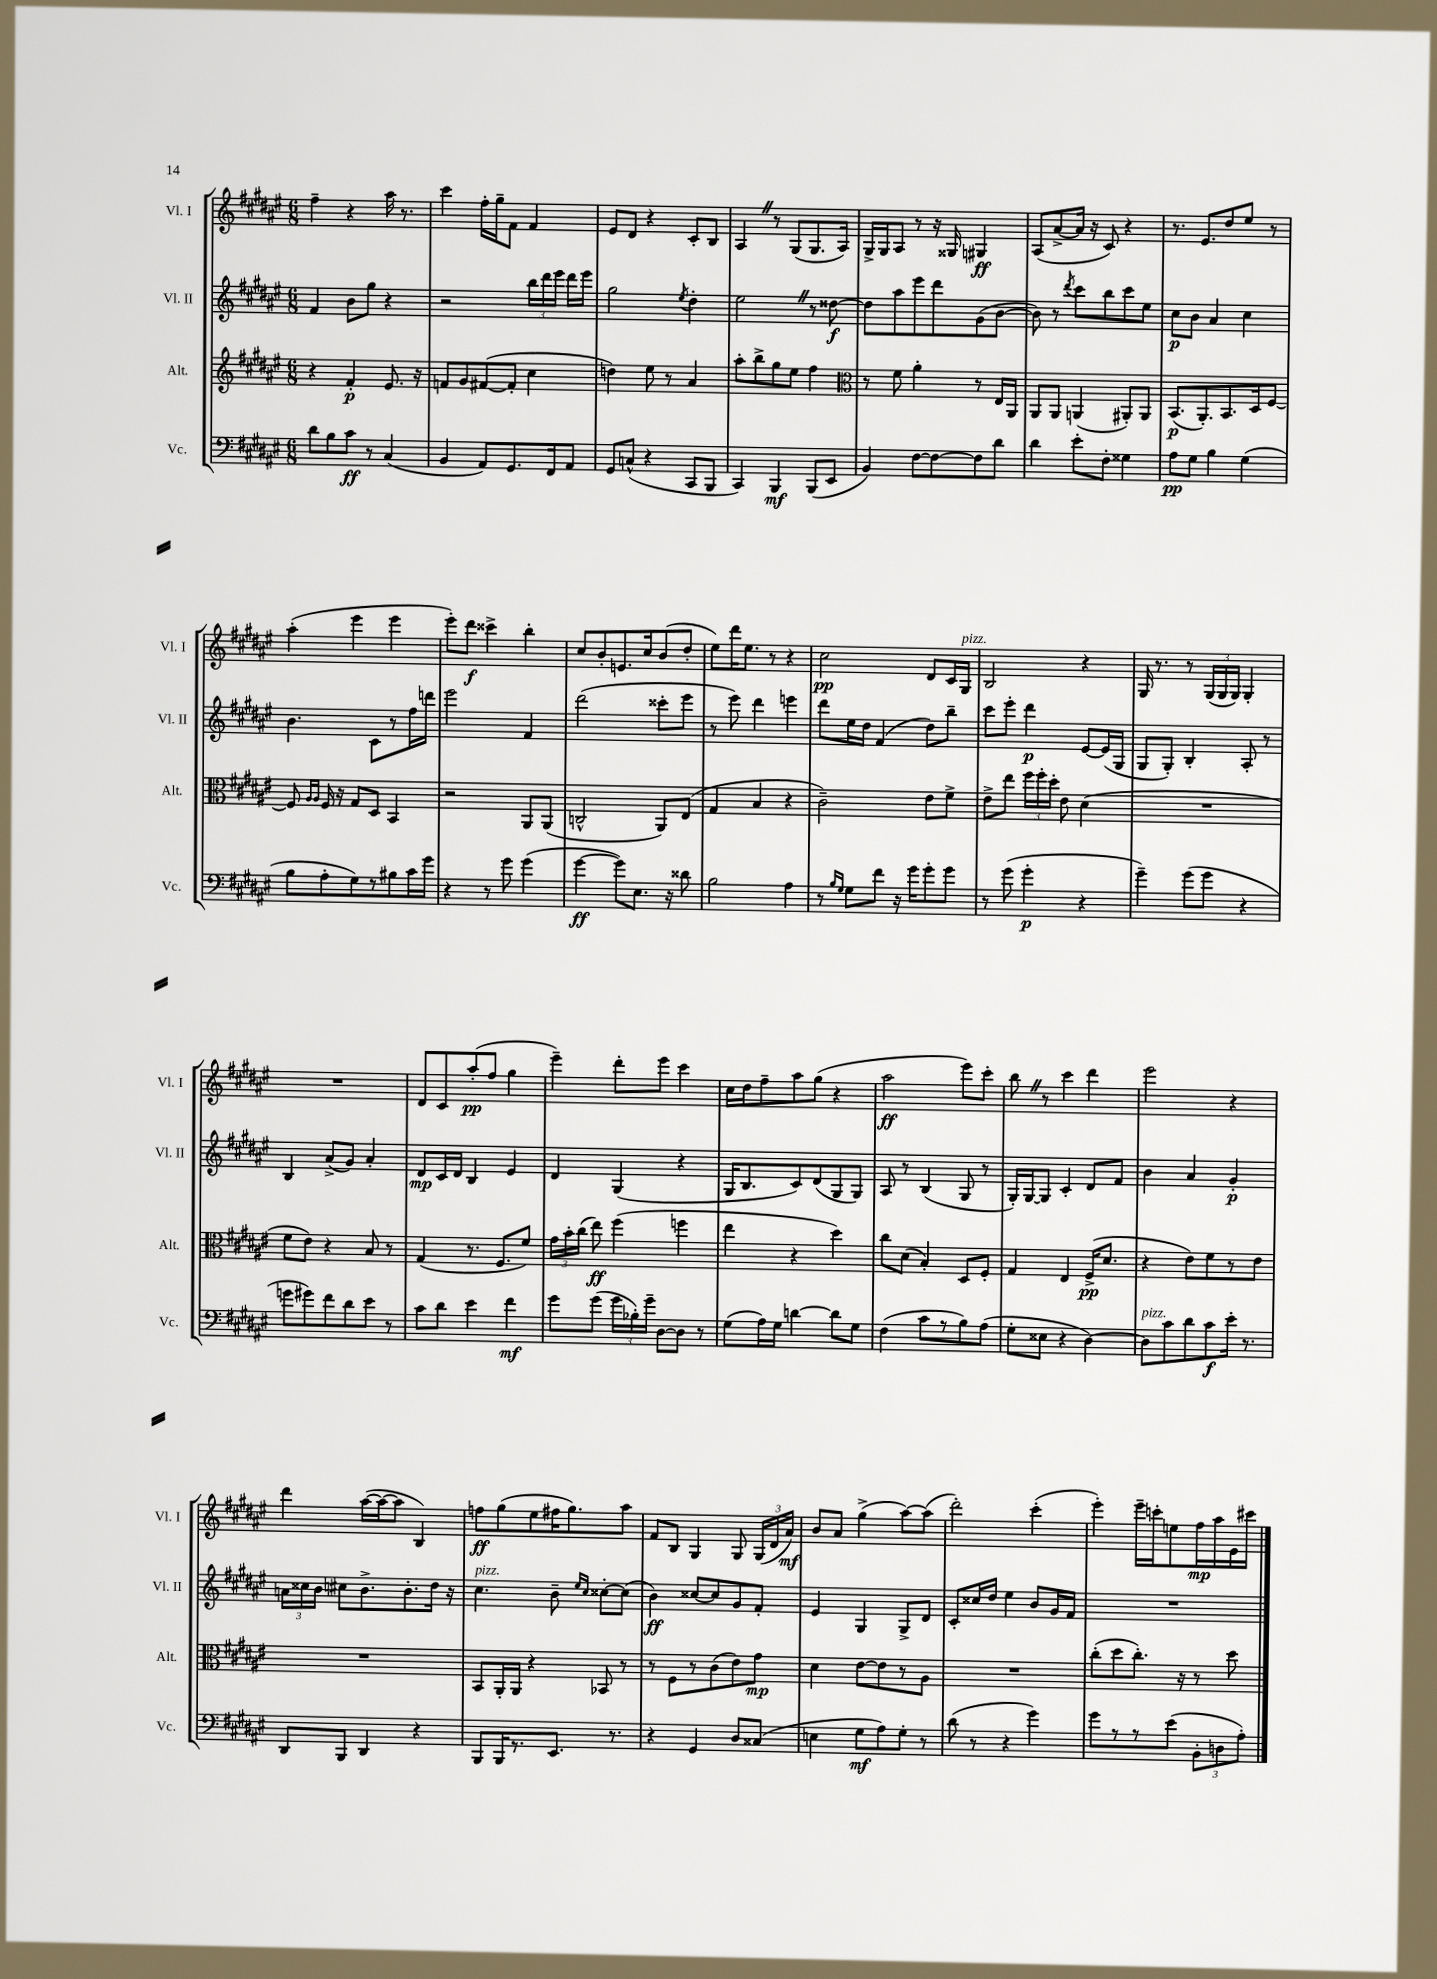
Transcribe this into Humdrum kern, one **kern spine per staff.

**kern	**kern	**kern	**kern
*staff4	*staff3	*staff2	*staff1
*clefF4	*clefG2	*clefG2	*clefG2
*k[f#c#g#d#a#e#]	*k[f#c#g#d#a#e#]	*k[f#c#g#d#a#e#]	*k[f#c#g#d#a#e#]
*M6/8	*M6/8	*M6/8	*M6/8
8d#	4r	4f#	4ff#~
8B	.	.	.
8c#	4f#'	8b	4r
8r	.	8gg#	.
(4C#	8.e#	4r	16aa#
.	.	.	8.r
.	16r	.	.
=	=	=	=
4BB	8f	2r	4ccc#
.	8g#	.	.
8AA#)	([8f#	.	16ff#'
.	.	.	16gg#~
8.GG#	8f#']	.	8f#
.	4cc#	24bb	4f#
.	.	24ddd#	.
16FF#	.	.	.
.	.	24eee#	.
8AA#	.	16ddd#	.
.	.	16eee#	.
=	=	=	=
8GG#	4dd)	2gg#	8e#
(8C^^	.	.	8d#
4r	8ee#	.	4r
.	8r	.	.
.	.	8qee#	.
8CC#	4a#	4dd#'	8c#'
8BBB	.	.	8B
=	=	=	=
4CC#)	8aa#'	2ee#	4A#
.	8bb^	.	.
4BBB	8gg#	.	8r
.	8ee#	.	(8G#
(8BBB	4ff#	8r	8.G#
8EE#	.	[8dd##	.
.	.	.	16A#)
=	=	=	=
*	*clefC3	*	*
4BB)	8r	8dd##]	16G#^
.	.	.	16G#
.	8f#	8aa#	8A#
[8F#	4a#'	8eee#	8r
8F#_	.	8ddd#	16r
.	.	.	16G##
8F#]	8r	(8g#	4G#
8d#	16E#	[8b	.
.	16AA#	.	.
=	=	=	=
4d#	8AA#	8b])	(8A#
.	8AA#	8r	[8a#^
.	.	8qddd#	.
8e#'	(4AA	8ccc#	16a#]
.	.	.	16r
8F#'	.	8bb	8c#)
4G##	8AA#')	8ccc#	4r
.	8AA#	8ee#	.
=	=	=	=
8A#	(8.BB	8cc#	8.r
8G#	.	8b	.
.	8.AA#')	.	8.e#
4B	.	4a#	.
.	8.BB	.	8dd#
(4G#	.	4cc#	8ee#
.	16D#	.	.
.	[8F#	.	8r
=	=	=	=
8B	8F#]	4.b	(4aa#'
.	16qqA#	.	.
.	16qqA#	.	.
8A#'	16F#	.	.
.	16r	.	.
8G#)	8G#	.	4eee#
8r	8D#	8c#	.
8B#	4BB	8r	4eee#
16c#	.	16ff#	.
16g#	.	16ddd	.
=	=	=	=
4r	2r	2eee#	8eee#')
.	.	.	8ddd#
8r	.	.	4ccc##^
8g#	.	.	.
(4g#	8AA#	4f#	4bb'
.	(8AA#	.	.
=	=	=	=
[4g#	2C^^	(2ddd#	8cc#
.	.	.	8b'
8g#])	.	.	8.e
8.E#	.	.	.
.	.	.	16cc#
.	8AA#)	8ccc##'	(8b
16r	.	.	.
8d##	(8E#	8eee#	8dd#'
=	=	=	=
2B	4G#	8r	8ee#)
.	.	8eee#)	16ddd#
.	.	.	8.ee#
.	4B	4ddd#	.
.	.	.	8r
4A#	4r	4eee	4r
=	=	=	=
8r	2c#~)	8ddd#	2cc#
16qqB	.	.	.
16qqG#	.	.	.
8G#	.	16ee#	.
.	.	16dd#	.
8f#	.	(4f#	.
16r	.	.	.
16g#	.	.	.
8g#'	8e#	8dd#)	8d#
8g#	8f#^	8bb~	16c#
.	.	.	16G#
=	=	=	=
8r	8e#^	8ccc#	2B
(8g#	8ee#	8eee#'	.
4g#'	24ff#	4ddd#	.
.	24ff#'	.	.
.	24dd#'	.	.
.	8e#	.	.
4r	(4d#	[8e#	4r
.	.	(16e#]	.
.	.	16G#	.
=	=	=	=
4g#~)	2.r	8G#	16G#
.	.	.	8.r
.	.	8G#')	.
(8g#	.	4B'	8r
8g#	.	.	(24G#
.	.	.	24G#
.	.	.	24G#)
4r	.	8A#'	4G#'
.	.	8r	.
=	=	=	=
8g	8f#	4B	2.r
8g#)	8e#)	.	.
8f#	4r	(8a#^	.
8d#	.	8g#)	.
8e#	8B	4a#'	.
8r	8r	.	.
=	=	=	=
8c#	(4G#	8d#	8d#
8d#	.	16c#	8c#
.	.	16d#	.
4e#	8.r	4B	(8aa#'
.	.	.	8ff#
.	8.F#	.	.
4f#	.	4e#	4gg#
.	8f#)	.	.
=	=	=	=
8g#	24g#	4d#	4eee#~)
.	24b'	.	.
.	(24cc#	.	.
(8g#	8ee#)	.	.
24g#	(4ff#	(4G#	8ddd#'
24B-')	.	.	.
24g#~	.	.	.
[8D#	.	.	8eee#
8D#]	4ff	4r	4ccc#
8r	.	.	.
=	=	=	=
(8G#	4ee#	16G#	16cc#
.	.	8.B	16dd#
16A#)	.	.	8ff#~
16G#	.	.	.
[4d	4r	8c#)	8aa#
.	.	(8d#	(8gg#
8d]	4dd#)	8G#	4r
8G#	.	8G#)	.
=	=	=	=
(4F#	8cc#	8A#	2aa#
.	(8d#	8r	.
8c#	4B')	(4B	.
8r	.	.	.
8B)	8D#	8G#	8eee#)
(8A#	8F#'	8r	8ccc#'
=	=	=	=
8G#'	4G#	16G#')	8bb
.	.	[16G#	.
8E##	.	8G#]	8r
4r	4E#	4c#'	4ccc#
[4D#)	(16F#^	8d#	4ddd#
.	8.d#	.	.
.	.	8f#	.
=	=	=	=
8D#]	4r	4b	2eee#
8c#	.	.	.
8d#	8e#)	4a#	.
8c#	8f#	.	.
16e#'	8r	4g#'	4r
8.r	.	.	.
.	8e#	.	.
=	=	=	=
8DD#	2.r	24a	4ddd#
.	.	24cc##	.
.	.	24b	.
8BBB	.	8cc#	.
4DD#	.	8.b^	([16aa#
.	.	.	16aa#_
.	.	.	8aa#]
.	.	8.b'	.
4r	.	.	4B)
.	.	16dd#	.
.	.	16r	.
=	=	=	=
8BBB	8BB	4.cc#	8ff
16BBB	16AA#'	.	(8gg#
8.r	16AA#	.	.
.	4r	.	8ee#
8.EE#	.	8b~	16ff#
.	.	.	8.gg#)
.	.	16qqee#	.
.	.	16qqcc#	.
.	8BB-	[8cc##'	.
8.r	.	.	.
.	8r	(8cc##]	8aa#
=	=	=	=
4r	8r	4b)	8f#
.	8F#	.	8B
4GG#	8r	[8cc##	4G#
.	(8c#	8cc##]	.
8D#	8e#)	8g#	8G#
(8C##	8g#	8f#'	(24G#
.	.	.	24d#
.	.	.	24a#)
=	=	=	=
4E	4d#	4e#	8b
.	.	.	8a#
8G#	[8e#	4G#	(4gg#^
8A#)	8e#]	.	.
8G#'	8r	8G#^	[8aa#)
8r	8A#	8d#	(8aa#]
=	=	=	=
(8d#	2.r	8c#'	2ddd#')
8r	.	16cc##	.
.	.	16dd#	.
4r	.	4ee#	.
4g#)	.	8b	(4ccc#'
.	.	16g#	.
.	.	16f#	.
=	=	=	=
8g#	(8cc#'	2.r	4eee#')
8r	8dd#	.	.
8r	8.cc#')	.	16eee#~
.	.	.	16ccc'
(8e#	.	.	8ee
.	16r	.	.
12BB'	8r	.	16ff#
.	.	.	16aa#
12D	.	.	.
.	8dd#	.	16e#
12A#')	.	.	.
.	.	.	16ccc#
==	==	==	==
*-	*-	*-	*-
